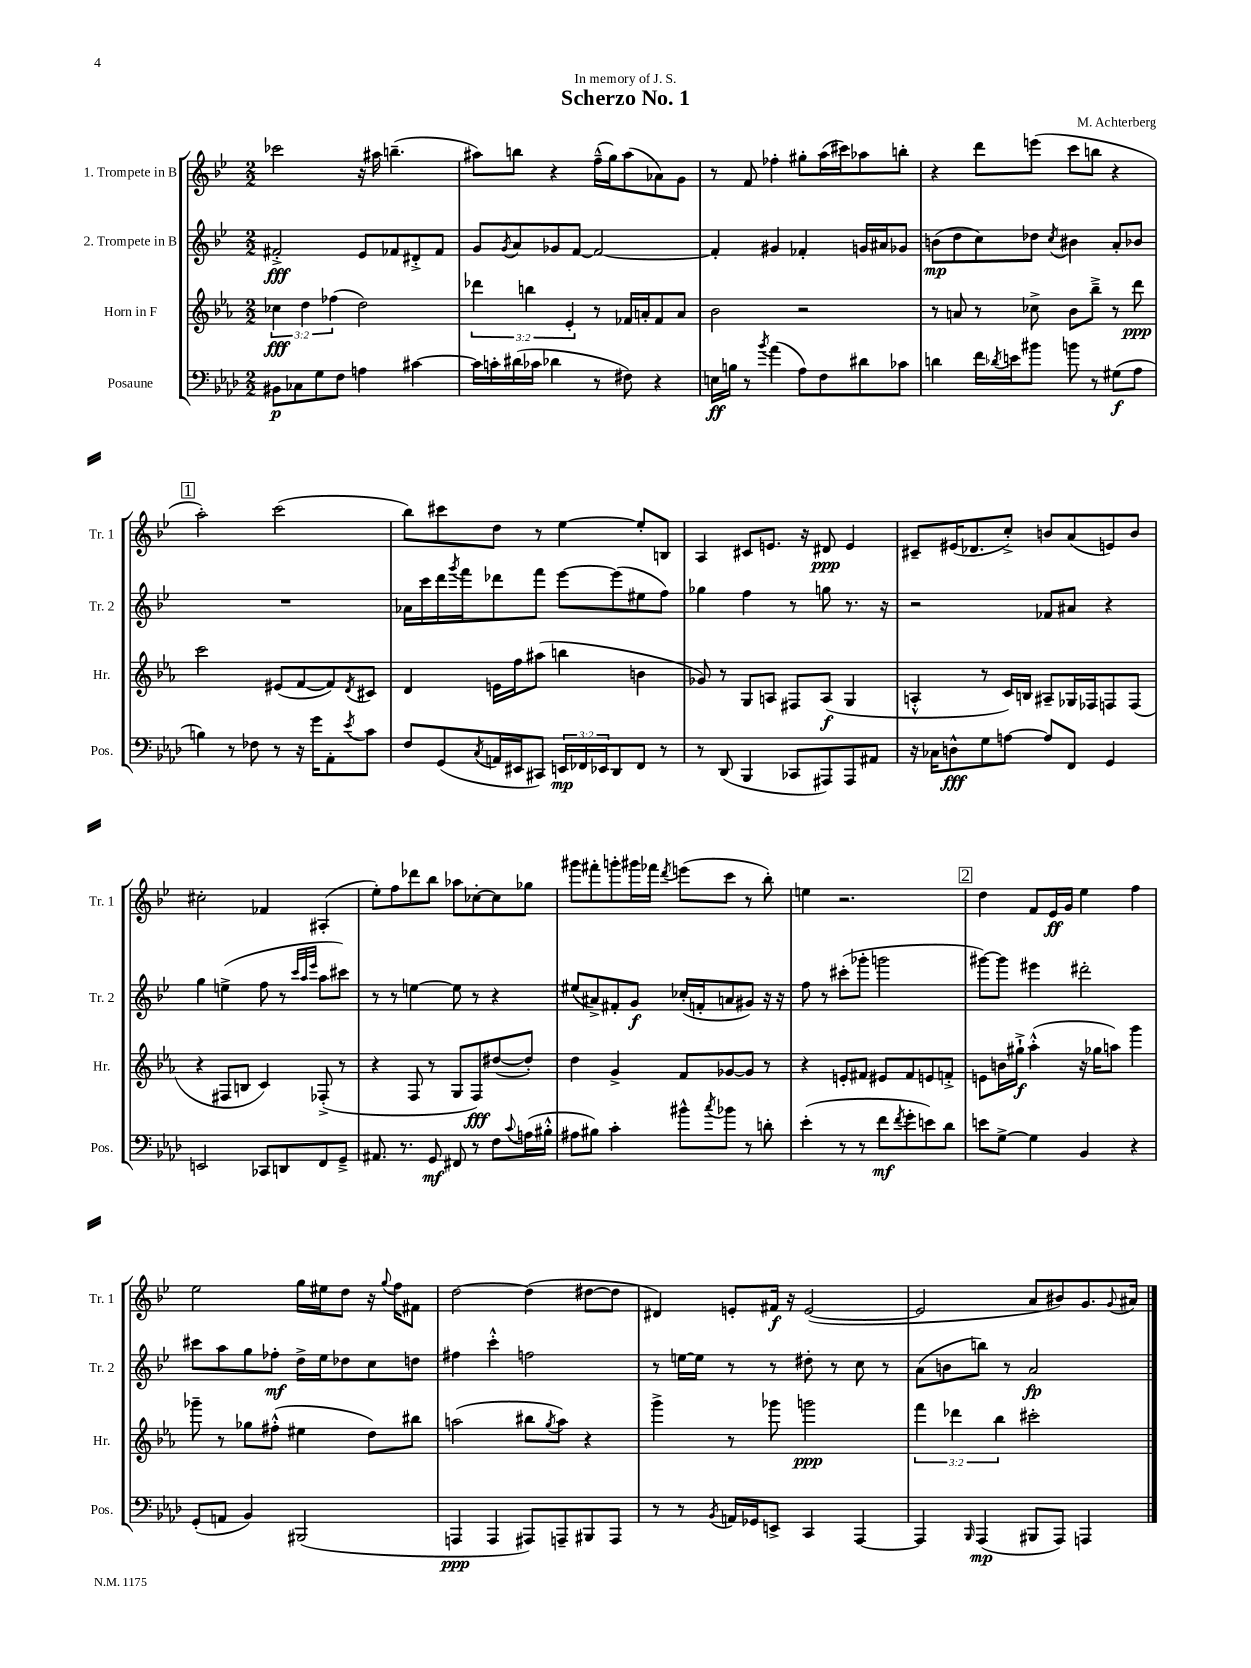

**kern	**kern	**kern	**kern
*staff4	*staff3	*staff2	*staff1
*clefF4	*clefG2	*clefG2	*clefG2
*k[b-e-a-d-]	*k[b-e-a-]	*k[b-e-]	*k[b-e-]
*M2/2	*M2/2	*M2/2	*M2/2
8BB#	6cc-	2f#'^	2ccc-
8C-	.	.	.
.	6dd	.	.
8G	.	.	.
.	(6ff-	.	.
8F	.	.	.
4A	2dd)	8e-	16r
.	.	.	16aa#
.	.	8f-	(4.bb~
[4c#	.	8d#'^	.
.	.	8f-	.
=	=	=	=
16c#]	6ddd-	8g	8aa#)
16c'	.	.	.
.	.	8qg	.
(16d#	.	8a	8bb
.	6bb	.	.
16c-	.	.	.
4d-	.	8g-	4r
.	6e-'	.	.
.	.	[8f	.
8r	8r	2f_	(16ff~^^
.	.	.	16gg)
8F#)	16f-	.	(8aa#
.	16a'	.	.
4r	8f-	.	8a-)
.	8a	.	8g
=	=	=	=
16E	2b-	4f']	8r
16B	.	.	.
8r	.	.	8f
8qb-	.	.	.
(4a-	.	4g#	4ff-'
8A-)	2r	4f-'	8gg#'
8F	.	.	(16aa
.	.	.	16ccc#)
8d#	.	16g	8aa-
.	.	16a#	.
8c-	.	8g-	8bb'
=	=	=	=
4d	8r	(8b	4r
.	8a	8dd	.
16f	8r	8cc)	8ddd
8qd-	.	.	.
16e	.	.	.
8b#	8cc-^	8dd-	(8eee
.	.	8qcc	.
8b	8b-	4b#	8ccc
8r	8bb-~^	.	8bb
(8G#	8r	8a'	4r
8A-	8ddd	8b-	.
=	=	=	=
4B)	2ccc	1r	2aa')
8r	.	.	.
8F-	.	.	.
8r	(8e#	.	(2ccc
16r	[8f	.	.
16g	.	.	.
8AA-'	8f])	.	.
8qe-	8qd	.	.
8c	8c#	.	.
=	=	=	=
8F	4d	16a-	8bb-)
.	.	16ccc	.
(8GG	.	16ddd	8ccc#
.	.	8qggg	.
.	.	16fff	.
8qC	.	.	.
16AA	16e	8ddd-	8dd
16EE#	16ff	.	.
8CC#)	(8aa#	8fff	8r
24EE	4bb	[8eee-	[4ee-
24FF-	.	.	.
24EE-	.	.	.
8DD-	.	(8eee-]	.
8FF-	4b	8ee#	8ee-']
8r	.	8ff)	8B
=	=	=	=
8r	8g-)	4gg-	4A
(8DD-	8r	.	.
4BBB-	8G	4ff	8c#
.	8A	.	8.e
8CC-	8F#	8r	.
.	.	.	16r
8AAA#)	(8A	8gg	8d#
8AAA#	4G	8.r	4e
8AA#	.	.	.
.	.	16r	.
=	=	=	=
16r	4A'^^	2r	8c#~
16C-	.	.	.
8D^^	.	.	(16e#
.	.	.	8.d-
8G	8r	.	.
[8A	16c)	.	8cc'^)
.	16B	.	.
8A]	8A#~	8f-	8b
8FF	16G-	8a#	(8a
.	16F-	.	.
4GG	8F	4r	8e)
.	(8F	.	8b
=	=	=	=
2EE	4r	4gg	2cc#'
.	8F#	(4ee^	.
.	8B	.	.
8CC-	4c)	8ff	4f-
8DD	.	8r	.
.	.	32qqccc	.
.	.	32qqaa	.
.	.	32qqeee-	.
8FF	(8F-'^	8aa	(4A#'
8GG~^	8r	8ccc#)	.
=	=	=	=
8.AA#	4r	8r	8ee-')
.	.	8r	8ff
8.r	.	.	.
.	8F	[4ee	8ddd-
8GG	8r	.	8bb-
8FF#	8G	8ee]	8aa-
8r	8F)	8r	[8cc-'
8F	([8dd#	4r	8cc-]
8qqc	.	.	.
(16A	8dd#'])	.	8gg-
16B#'^^	.	.	.
=	=	=	=
8A#	4dd	(8ee#	8ggg#
8B#)	.	8a#^)	8fff#'
4c'	4g^	8f#'	8ggg'
.	.	8g	16ggg#
.	.	.	16fff-
.	.	.	8qddd
8b#^^	8f	(16cc-'	(8eee
.	.	16f'	.
8qcc	.	.	.
8b-	[8g-	8a	8ccc
8r	8g-]	8g#)	8r
8d'	8r	16r	8bb-')
.	.	16r	.
=	=	=	=
(4e-'	4r	8ff	4ee
.	.	8r	.
8r	8e'	(8ccc#'	2.r
8r	8f#	8ggg-'	.
8f	8e#	2ggg	.
8qf	.	.	.
8g'	8f#	.	.
8e)	8e	.	.
8d-	8f'^	.	.
=	=	=	=
8e	8e	[8ggg#)	4dd
[8G^	16b	8ggg#]	.
.	16gg#`^	.	.
4G]	(4aa-'^^	4eee#	8f
.	.	.	16e-
.	.	.	16g
4BB-	16r	2ddd#'	4ee-
.	16gg-	.	.
.	8aa)	.	.
4r	4ggg	.	4ff
=	=	=	=
(8GG'	8ggg-~	8ccc#	2ee-
8AA	8r	8aa	.
4BB-)	8gg-	8gg	.
.	(8ff#'^^	8ff-'	.
(2BBB#	4ee#	16dd^	16gg
.	.	16ee-	16ee#
.	.	8dd-	8dd
.	8dd)	8cc	16r
.	.	.	8qqgg
.	.	.	16ff
.	8bb#	8dd	8f#
=	=	=	=
4AAA	(2aa	4ff#	[2dd
4AAA	.	4ccc'^^	.
8AAA#)	8bb#	2ff	(4dd]
.	8qgg	.	.
8AAA~	8aa)	.	.
8BBB#	4r	.	[8dd#
8AAA	.	.	8dd#]
=	=	=	=
8r	4ggg^	8r	4d#)
8r	.	[16ee	.
.	.	16ee]	.
8qBB-	.	.	.
16AA	8r	8r	8e'
16GG-	.	.	.
8EE^	8ggg-	8r	16f#
.	.	.	16r
4CC	2ggg	8dd#'	([2e
.	.	8r	.
[4AAA-	.	8cc	.
.	.	8r	.
=	=	=	=
4AAA-]	6fff	(8a	2e]
.	.	8b	.
.	6ddd-	.	.
16qqBBB-	.	.	.
(4AAA-	.	8bb)	.
.	6bb-	.	.
.	.	8r	.
8BBB#	2ccc#'	2a	8a
8AAA-)	.	.	8b#)
4AAA	.	.	8.g
.	.	.	8qqg
.	.	.	16a#
==	==	==	==
*-	*-	*-	*-
